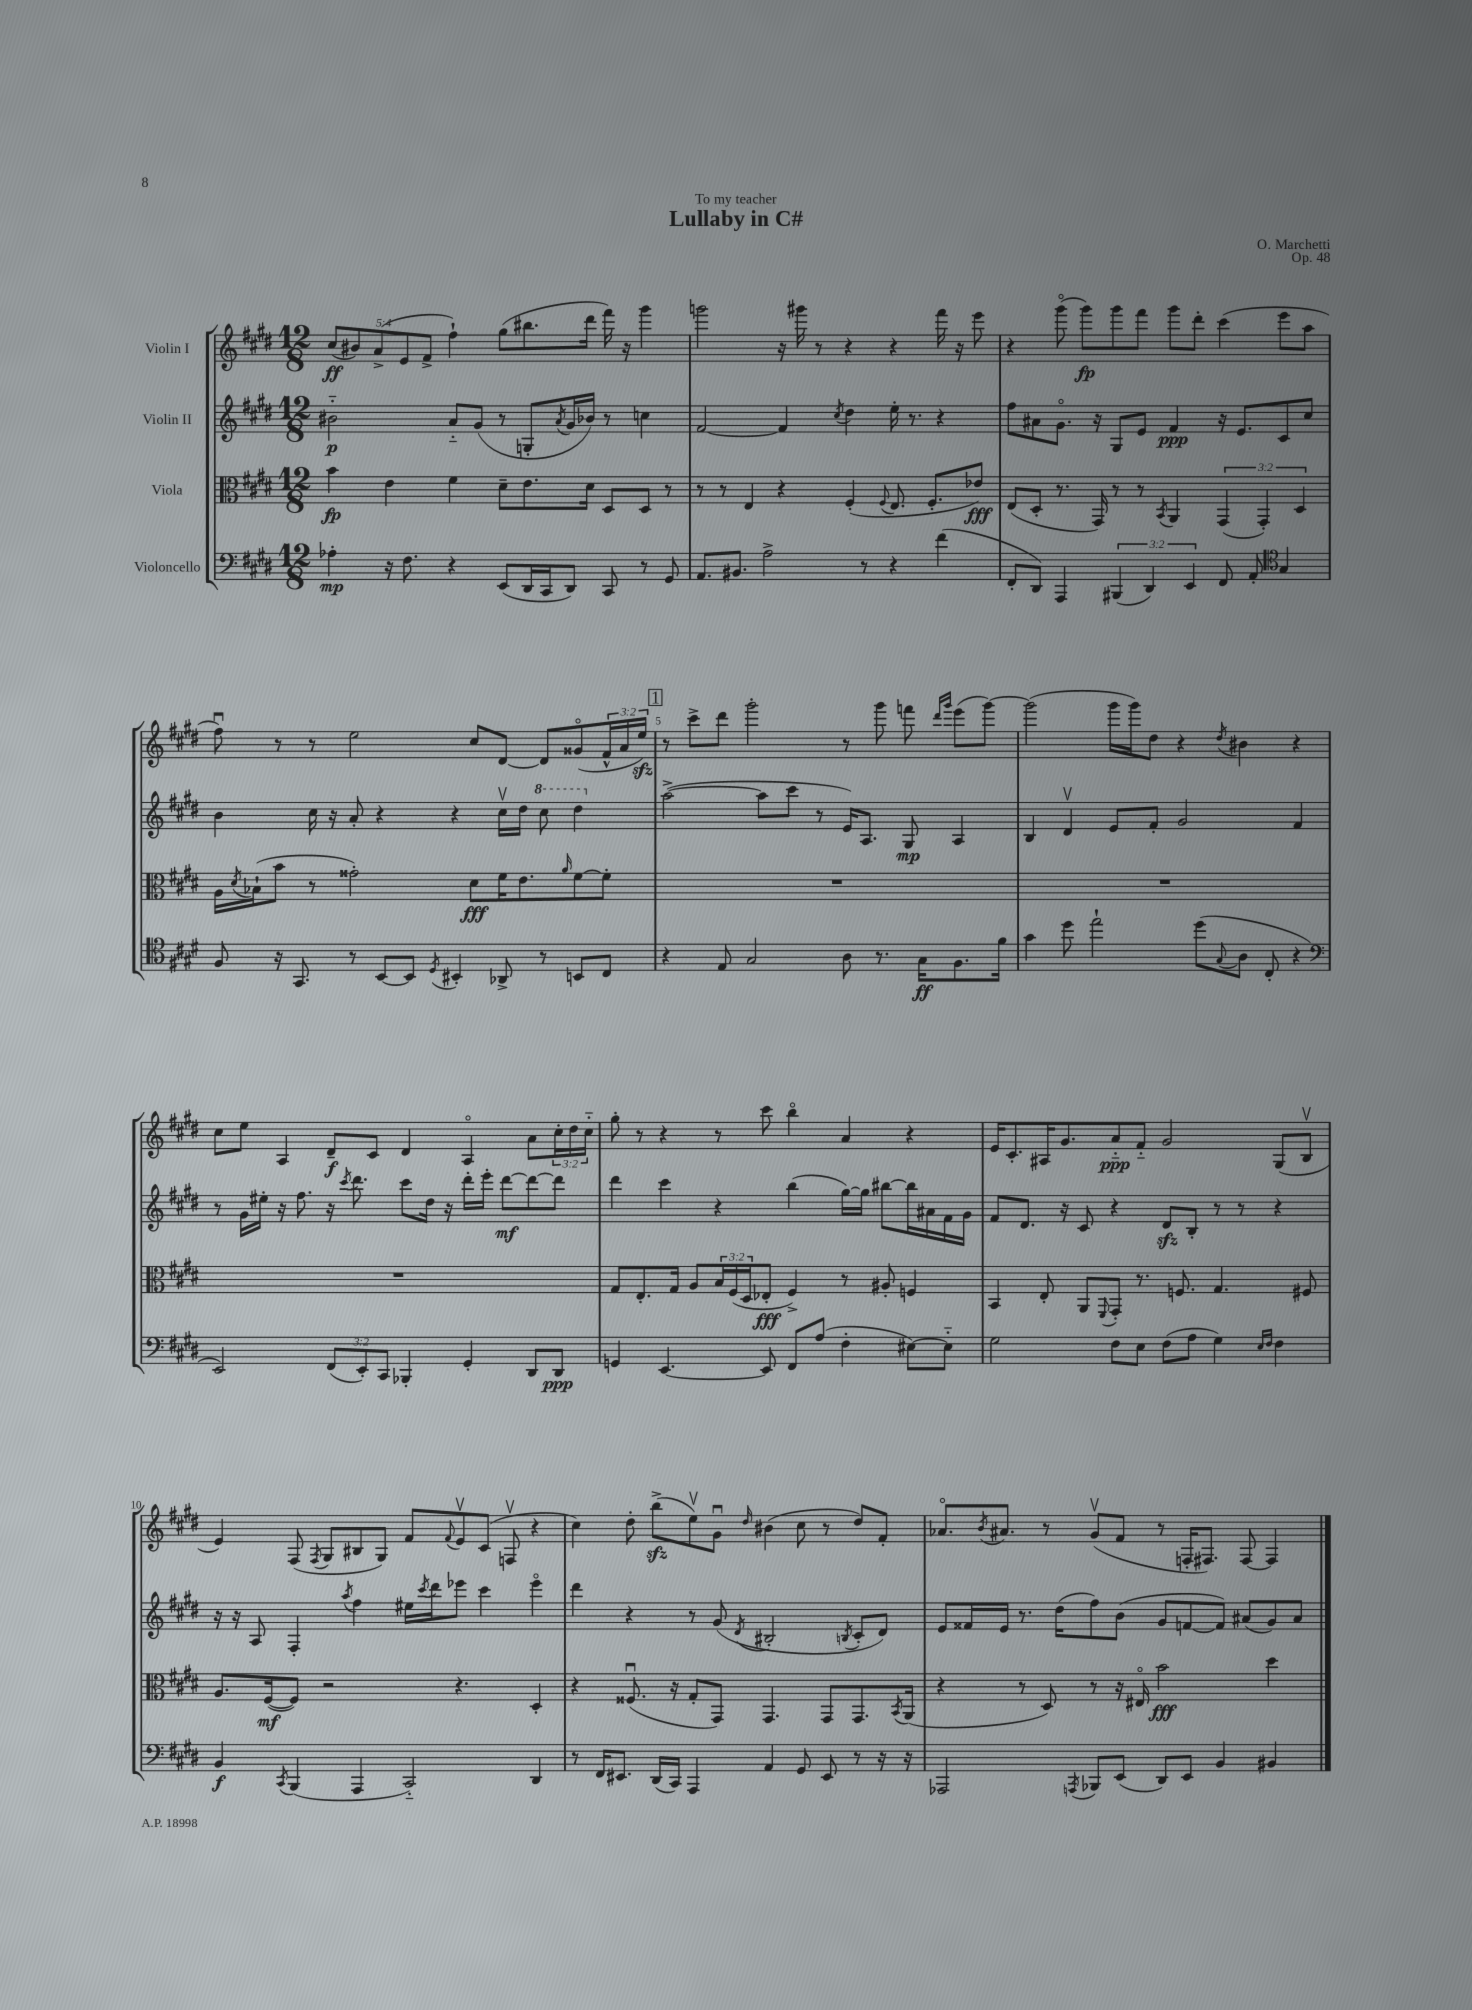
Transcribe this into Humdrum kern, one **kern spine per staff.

**kern	**dynam	**kern	**dynam	**kern	**dynam	**kern	**dynam
*part4	*part4	*part3	*part3	*part2	*part2	*part1	*part1
*staff4	*staff4	*staff3	*staff3	*staff2	*staff2	*staff1	*staff1
*I"Violoncello	*	*I"Viola	*	*I"Violin II	*	*I"Violin I	*
*clefF4	*	*clefC3	*	*clefG2	*	*clefG2	*
*k[f#c#g#d#]	*	*k[f#c#g#d#]	*	*k[f#c#g#d#]	*	*k[f#c#g#d#]	*
*M12/8	*	*M12/8	*	*M12/8	*	*M12/8	*
=1	=1	=1	=1	=1	=1	=1	=1
4A-X'\	mp	4b\	fp	2b#X\	p	(10cc#/L	ff
.	.	.	.	.	.	10b#X/)	.
.	.	.	.	.	.	(10a^/	.
16r	.	4e\	.	.	.	.	.
.	.	.	.	.	.	10e/	.
8.F#\	.	.	.	.	.	.	.
.	.	.	.	.	.	10f#^/J	.
4r	.	4f#\	.	8a/L	.	4ff#`\)	.
.	.	.	.	(8g#/J	.	.	.
(8EE/L	.	8d#~\L	.	8r	.	(8gg#\L	.
16DD#/L	.	8.e\	.	8Gn'/L	.	8.bb#X\	.
16CC#/J	.	.	.	.	.	.	.
.	.	.	.	8qa/	.	.	.
8DD#/J)	.	.	.	16g#/L	.	.	.
.	.	16d#\Jk	.	16b-X/JJ)	.	16ddd#\Jk	.
8CC#/	.	8D#/L	.	8r	.	16fff#\)	.
.	.	.	.	.	.	16r	.
8r	.	8D#/J	.	4ccn\	.	4ggg#\	.
8GG#/	.	8r	.	.	.	.	.
=2	=2	=2	=2	=2	=2	=2	=2
8.AA/L	.	8r	.	[2f#/	.	2gggn\	.
.	.	8r	.	.	.	.	.
8.BB#X/J	.	.	.	.	.	.	.
.	.	4E/	.	.	.	.	.
2A^\	.	.	.	.	.	.	.
.	.	4r	.	4f#/]	.	16r	.
.	.	.	.	.	.	16ggg#X\	.
.	.	.	.	.	.	8r	.
.	.	.	.	8qcc#/	.	.	.
.	.	(4F#'/	.	4dd#\	.	4r	.
8r	.	.	.	.	.	.	.
.	.	8qqF#/	.	.	.	.	.
4r	.	8.E/	.	16ee'\	.	4r	.
.	.	.	.	8.r	.	.	.
.	.	8.F#'/L	.	.	.	.	.
(4f#\	.	.	.	4r	.	16fff#\	.
.	.	.	.	.	.	16r	.
.	.	8e-X/J)	fff	.	.	8eee\	.
=3	=3	=3	=3	=3	=3	=3	=3
8FF#'/L	.	(8E/L	.	8ff#\L	.	4r	.
8DD#/J)	.	8D#'/J	.	8a#X\	.	.	.
4AAA/	.	8.r	.	8.g#\J	.	(8ggg#\	.
.	.	.	.	.	.	8ggg#\L)	fp
.	.	16GG#/)	.	16r	.	.	.
(6BBB#X/	.	8r	.	8G#/L	.	8ggg#\	.
.	.	8r	.	8e/J	.	8fff#\J	.
6DD#/)	.	.	.	.	.	.	.
.	.	8qBB/	.	.	.	.	.
.	.	4AA/	.	4f#/	ppp	8ggg#\L	.
6EE/	.	.	.	.	.	.	.
.	.	.	.	.	.	8ddd#'\J	.
8FF#/	.	(6GG#/	.	16r	.	(4ccc#\	.
.	.	.	.	8.e/L	.	.	.
8AA'/	.	.	.	.	.	.	.
.	.	6GG#'/)	.	.	.	.	.
*clefC4	*	*	*	*	*	*	*
4G#/	.	.	.	8c#/	.	8eee\L	.
.	.	6D#/	.	.	.	.	.
.	.	.	.	8cc#/J	.	8aa\J	.
!!LO:LB:g=z
=4	=4	=4	=4	=4	=4	=4	=4
8F#/	.	16A\LL	.	4b\	.	8ff#u\)	.
.	.	8qd#/	.	.	.	.	.
.	.	(16B-X`\J	.	.	.	.	.
16r	.	8b\J	.	.	.	8r	.
8.GG#/	.	.	.	.	.	.	.
.	.	8r	.	16cc#\	.	8r	.
.	.	.	.	16r	.	.	.
8r	.	2g##X'\)	.	8a'/	.	2ee\	.
[8BB/L	.	.	.	4r	.	.	.
8BB/J]	.	.	.	.	.	.	.
8qD#/	.	.	.	.	.	.	.
4BB#X'/	.	.	.	4r	.	.	.
.	.	8d#\L	fff	.	.	8cc#/L	.
8AA-X^/	.	16f#\K	.	16cc#v\LL	.	[8d#/J	.
.	.	8.e\	.	16dd#\JJ	.	.	.
*	*	*	*	*8va	*	*	*
8r	.	.	.	8ccc#\	.	8d#/L]	.
.	.	16qqa/	.	.	.	.	.
8BBn/L	.	[8f#\	.	4ddd#\	.	(8g##X/	.
8C#/J	.	8f#'\J]	.	.	.	24f#^^/L	.
.	.	.	.	.	.	24a/	.
.	.	.	.	.	.	24eezz/JJ)	.
!!LO:REH:place=s1:t=1
=5	=5	=5	=5	=5	=5	=5	=5
*	*	*	*	*X8va	*	*	*
4r	.	1.r	.	([2aa^\	.	8r	.
.	.	.	.	.	.	8ccc#^\L	.
8E/	.	.	.	.	.	8ddd#\J	.
2G#/	.	.	.	.	.	2ggg#'\	.
.	.	.	.	8aa\L]	.	.	.
.	.	.	.	8ccc#\J	.	.	.
.	.	.	.	8r	.	.	.
8A\	.	.	.	16e/KL)	.	8r	.
.	.	.	.	8.A/J	.	.	.
8.r	.	.	.	.	.	8ggg#\	.
.	.	.	.	8G#/	mp	8fffn\	.
16G#\KL	ff	.	.	.	.	.	.
.	.	.	.	.	.	16qqddd#/LL	.
.	.	.	.	.	.	16qqggg#/JJ	.
8.F#\	.	.	.	4A/	.	(8eee\L	.
.	.	.	.	.	.	[8ggg#\J)	.
16f#\Jk	.	.	.	.	.	.	.
=6	=6	=6	=6	=6	=6	=6	=6
4g#\	.	1.r	.	4B/	.	(2ggg#\]	.
8dd#\	.	.	.	4d#v/	.	.	.
2ee`\	.	.	.	.	.	.	.
.	.	.	.	8e/L	.	16ggg#\LL	.
.	.	.	.	.	.	16ggg#\J)	.
.	.	.	.	8f#'/J	.	8dd#\J	.
.	.	.	.	2g#/	.	4r	.
(8dd#\L	.	.	.	.	.	.	.
8qqG#/	.	.	.	.	.	8qdd#/	.
8A\J	.	.	.	.	.	4b#X\	.
8C#'/	.	.	.	.	.	.	.
4r	.	.	.	4f#/	.	4r	.
!!LO:LB:g=z
=7	=7	=7	=7	=7	=7	=7	=7
*clefF4	*	*	*	*	*	*	*
2EE/)	.	1.r	.	8r	.	8cc#\L	.
.	.	.	.	16g#\LL	.	8ee\J	.
.	.	.	.	16ee#X'\JJ	.	.	.
.	.	.	.	16r	.	4A/	.
.	.	.	.	8.ff#\	.	.	.
(12FF#/L	.	.	.	16r	.	8d#~/L	f
.	.	.	.	8qccc#/	.	.	.
.	.	.	.	8.ddd#\	.	.	.
12EE'/)	.	.	.	.	.	.	.
.	.	.	.	.	.	8c#/J	.
12CC#/J	.	.	.	.	.	.	.
4BBB-X'/	.	.	.	8ccc#\L	.	4d#/	.
.	.	.	.	16dd#\Jk	.	.	.
.	.	.	.	16r	.	.	.
4GG#'/	.	.	.	16ddd#'\LL	.	4A/	.
.	.	.	.	16eee'\JJ	.	.	.
.	.	.	.	[8ddd#\L	mf	.	.
8DD#/L	.	.	.	8ddd#\_	.	8a\L	.
8DD#/J	ppp	.	.	8ddd#\J]	.	24cc#'\L	.
.	.	.	.	.	.	24dd#\	.
.	.	.	.	.	.	24cc#\JJ	.
=8	=8	=8	=8	=8	=8	=8	=8
4GGn/	.	8G#/L	.	4ddd#\	.	8gg#'\	.
.	.	8.E'/	.	.	.	8r	.
[4.EE/	.	.	.	4ccc#\	.	4r	.
.	.	16G#/Jk	.	.	.	.	.
.	.	8A/L	.	.	.	.	.
.	.	24B/L	.	4r	.	8r	.
.	.	(24F#/	.	.	.	.	.
.	.	24D#/J	.	.	.	.	.
8EE/]	.	8E-X'/J	fff	.	.	8ccc#\	.
8FF#/L	.	4F#^/)	.	(4bb\	.	4bb\	.
(8A/J	.	.	.	.	.	.	.
4F#'\	.	8r	.	[16gg#\LL)	.	4a/	.
.	.	.	.	16gg#\JJ]	.	.	.
.	.	8A#X'/	.	[8bb#X\L	.	.	.
[8E#X\L)	.	4Fn/	.	16bb#\L]	.	4r	.
.	.	.	.	16a#X\	.	.	.
8E#\J]	.	.	.	16f#\	.	.	.
.	.	.	.	16g#\JJ	.	.	.
=9	=9	=9	=9	=9	=9	=9	=9
2G#\	.	4BB/	.	8f#/L	.	16e/KL	.
.	.	.	.	.	.	8.c#'/	.
.	.	.	.	8.d#/J	.	.	.
.	.	8E'/	.	.	.	16A#X/K	.
.	.	.	.	16r	.	8.g#/	.
.	.	8AA/L	.	8c#/	.	.	.
.	.	8qqFF#/	.	.	.	.	.
8F#\L	.	8GG#'/J	.	4r	.	8a/	ppp
8E\J	.	8.r	.	.	.	8f#/J	.
(8F#\L	.	.	.	8d#zz/L	.	2g#/	.
.	.	8.Fn/	.	.	.	.	.
8A\J	.	.	.	8B'/J	.	.	.
4G#\)	.	4.G#/	.	8r	.	.	.
.	.	.	.	8r	.	.	.
16qqE/LL	.	.	.	.	.	.	.
16qqF#/JJ	.	.	.	.	.	.	.
4F#\	.	.	.	4r	.	(8G#/L	.
.	.	8F#X/	.	.	.	8Bv/J	.
!!LO:LB:g=z
=10	=10	=10	=10	=10	=10	=10	=10
4BB/	f	8.A/L	.	16r	.	4e/)	.
.	.	.	.	16r	.	.	.
.	.	.	.	8A/	.	.	.
.	.	([16F#/k	mf	.	.	.	.
8qCC#/	.	.	.	.	.	.	.
(4BBB/	.	8F#/J])	.	4F#'/	.	(8F#/	.
.	.	.	.	.	.	8qF#/	.
.	.	2r	.	.	.	8G#/L	.
.	.	.	.	8qaa/	.	.	.
4AAA/	.	.	.	4ff#\	.	8B#X/	.
.	.	.	.	.	.	8G#/J)	.
2CC#/)	.	.	.	16ee#X\LL	.	8f#/L	.
.	.	.	.	8qccc#/	.	.	.
.	.	.	.	16ddd#\J	.	.	.
.	.	.	.	.	.	8qqf#/	.
.	.	4.r	.	8eee-X\J	.	8ev/	.
.	.	.	.	4ccc#\	.	(8c#/J	.
.	.	.	.	.	.	8Fnv/	.
4DD#/	.	4D#'/	.	4eee-\	.	4r	.
=11	=11	=11	=11	=11	=11	=11	=11
8r	.	4r	.	4ddd#\	.	4cc#\)	.
16FF#/KL	.	.	.	.	.	.	.
8.EE#X/J	.	.	.	.	.	.	.
.	.	(8.F##Xu/	.	4r	.	8dd#'\	.
(16DD#/LL	.	.	.	.	.	(8bbzz^\L	.
16CC#/JJ)	.	16r	.	.	.	.	.
4AAA/	.	8G#'/L	.	8r	.	8eev\)	.
.	.	8GG#/J)	.	(8g#/	.	8g#u\J	.
.	.	.	.	8qd#/	.	16qqdd#/	.
4AA/	.	4.GG#/	.	2B#X'/	.	(4b#X\	.
8GG#/	.	.	.	.	.	8cc#\	.
8EE#/	.	8GG#/L	.	.	.	8r	.
.	.	.	.	8qBn/	.	.	.
8r	.	8.GG#/	.	8c#'/L	.	8dd#/L)	.
16r	.	.	.	8d#/J)	.	8f#'/J	.
.	.	8qBB/	.	.	.	.	.
16r	.	(16AA/Jk	.	.	.	.	.
=12	=12	=12	=12	=12	=12	=12	=12
2AAA-X/	.	4r	.	8e/L	.	8.a-X/L	.
.	.	.	.	16f##X/L	.	.	.
.	.	.	.	.	.	8qb/	.
.	.	.	.	16e/JJ	.	8.a#X/J	.
.	.	8r	.	8.r	.	.	.
.	.	8D#/)	.	.	.	8r	.
.	.	.	.	(16dd#\KL	.	.	.
8qAAAn/	.	.	.	.	.	.	.
8BBB-X/L	.	8r	.	8ff#\)	.	(8g#v/L	.
(8EE/J	.	16r	.	(8b\J	.	8f#/J	.
.	.	16E#X/	.	.	.	.	.
8DD#/L)	.	2b\	fff	8g#/L	.	8r	.
8EE/J	.	.	.	[8fn/	.	16Fn'/KL	.
.	.	.	.	.	.	8.F#X/J)	.
4BB/	.	.	.	8f/J])	.	.	.
.	.	.	.	(8a#X/L	.	[8F#/	.
4BB#X/	.	4dd#\	.	8g#/)	.	4F#/]	.
.	.	.	.	8a#/J	.	.	.
==	==	==	==	==	==	==	==
*-	*-	*-	*-	*-	*-	*-	*-
